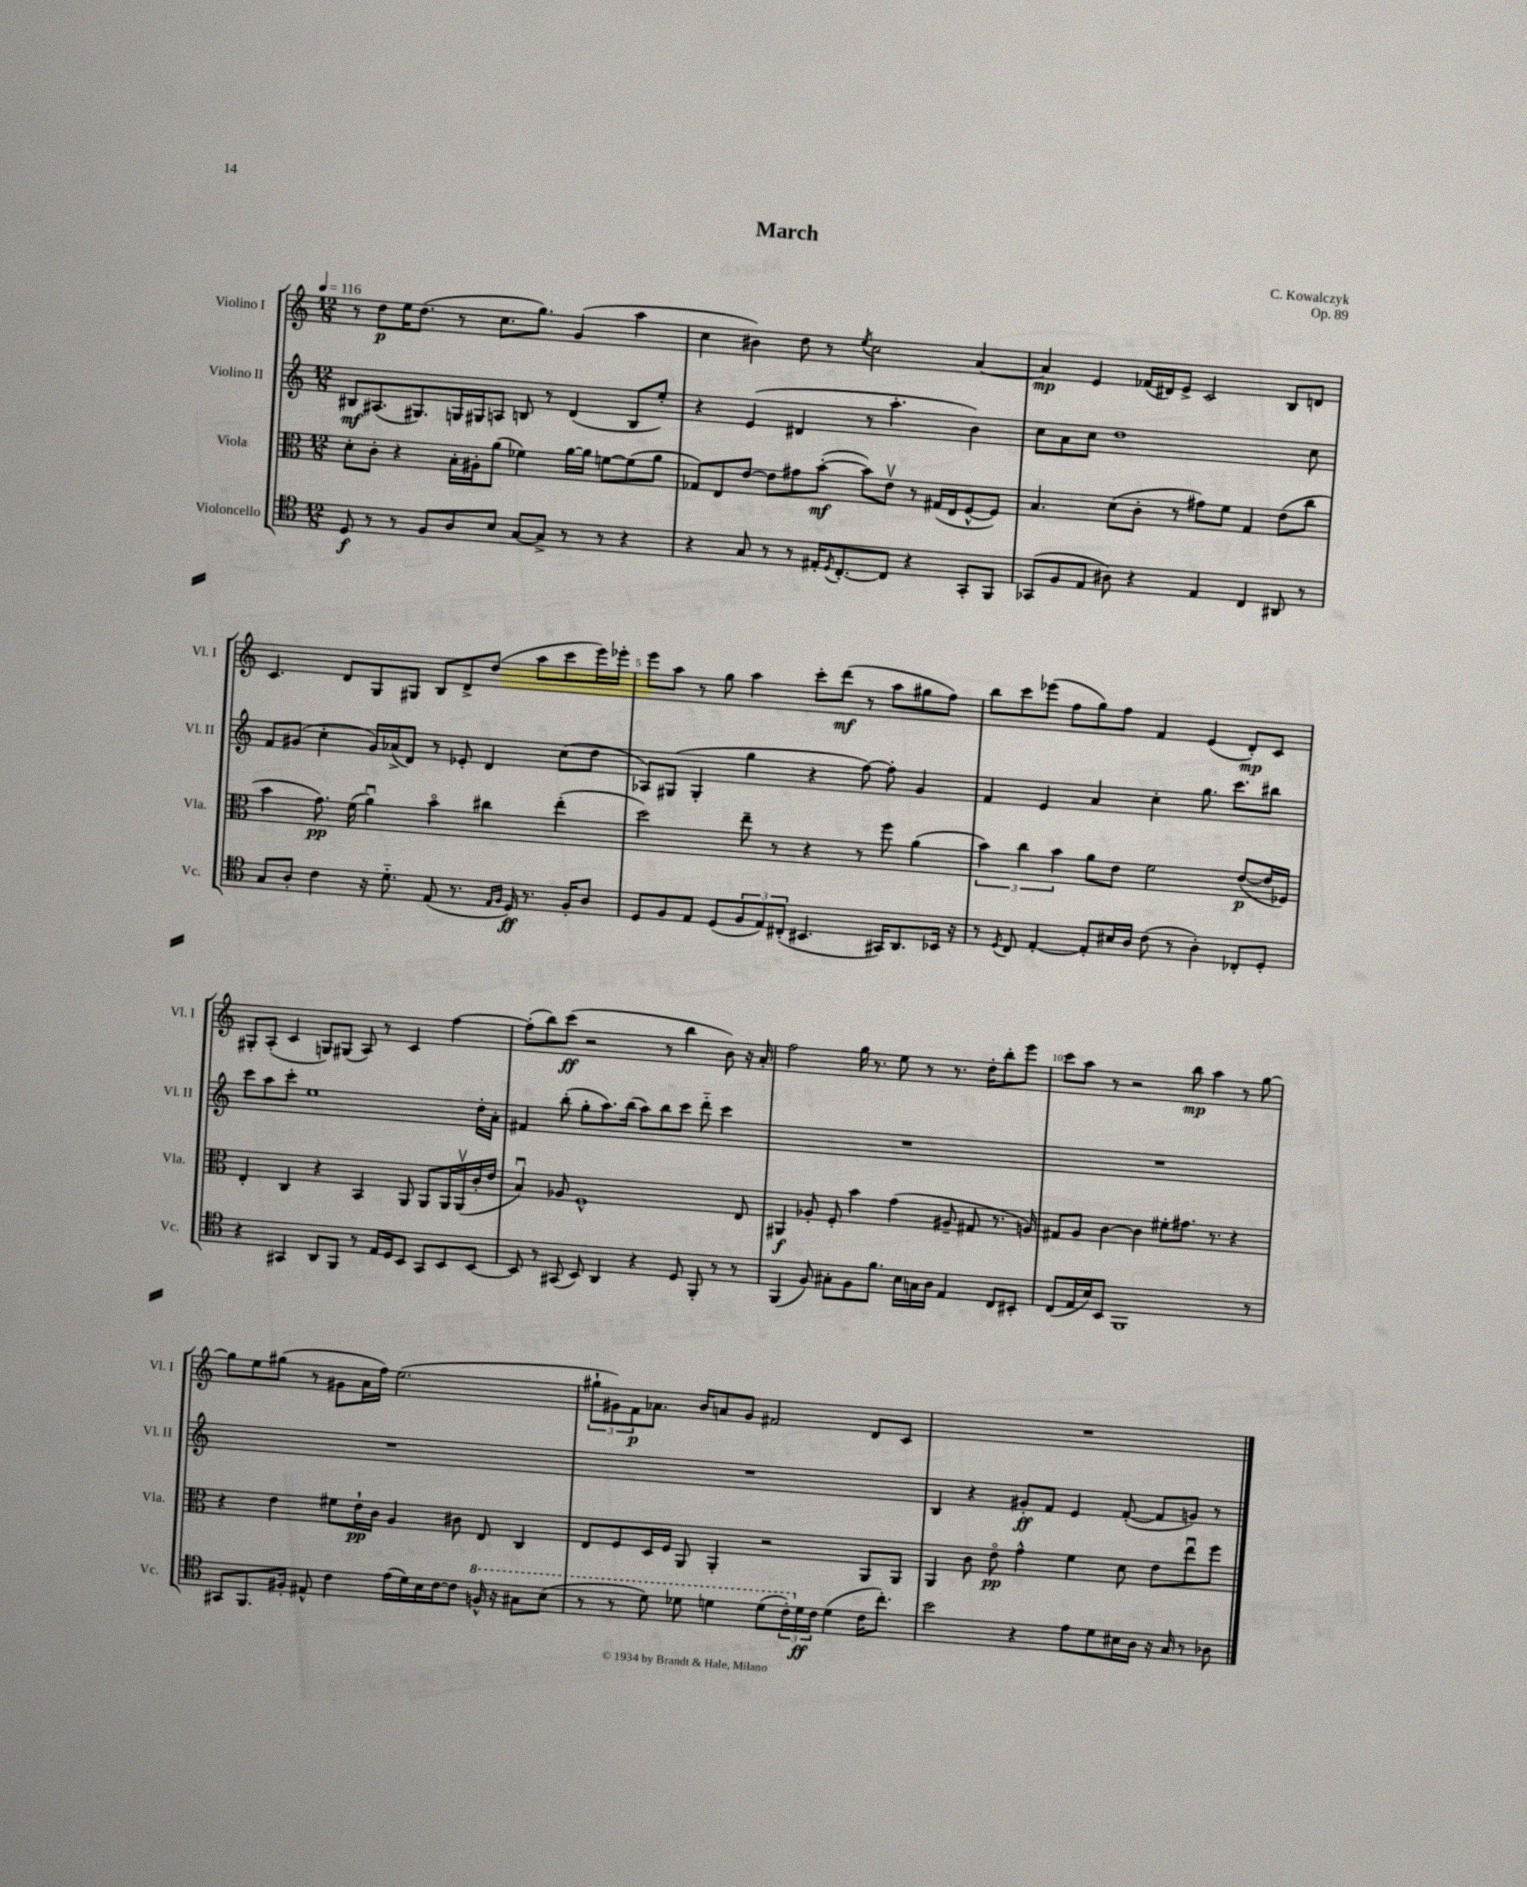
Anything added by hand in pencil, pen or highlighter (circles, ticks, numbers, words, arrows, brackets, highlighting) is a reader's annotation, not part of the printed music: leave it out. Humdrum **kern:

**kern	**kern	**kern	**kern
*staff4	*staff3	*staff2	*staff1
*clefC4	*clefC3	*clefG2	*clefG2
*k[]	*k[]	*k[]	*k[]
*M12/8	*M12/8	*M12/8	*M12/8
*MM116	*MM116	*MM116	*MM116
8D/	8d'\L	8B#/L	8r
8r	8c'\J	(8.A#/	8dd\L
8r	4r	.	16ee\K
.	.	8.G#/)	(8.dd\J
8F/L	.	.	.
8A/	16B'\LL	16G/L	8r
.	16A#'\J	16G#/J	.
8B/J	(8a\J	8A/J	8.cc\L
[8G/L	4f-\)	8B/	.
.	.	.	8.gg\J)
8G^/]J	.	8r	.
8r	[16a\LL	(4d/	(4g/
.	16a\]JJ	.	.
8r	[8f\L	.	.
4r	(8f\]	8B/L	4aa\
.	8a\J	8ee'/J)	.
=	=	=	=
4r	8G-/L)	4r	4cc\
.	8E/	.	.
8G/	[8e/J	(4e/	4b#\)
8r	8e\]L	.	.
8r	8g#\	4d#/	8dd\
16E#'/LK	([8b'\J	.	8r
8qD/	.	.	.
[8.C'/	.	.	.
.	.	.	8qee/
.	8b\]L)	8r	2cc\
8C/]J	8ev\J	4.aa'\	.
4r	8r	.	.
.	(16G#/LL	.	.
.	16E/J	.	.
8GG'/L	[8F^^/	4b\)	[4a/
8FF/J	8F/]J)	.	.
=	=	=	=
(8GG-/L	4.B/	8cc\L	4a/]
8F/	.	8a\	.
8E/J	.	8cc\J	4e/
8A#\)	(8d\L	1dd	.
4r	8c'\J	.	(16f-/LL
.	.	.	16d#/J)
.	8r	.	8e^/J
4E/	8g#\L)	.	2c/
.	8f\J	.	.
4C/	4G/	.	.
8AA#/	(8e\L	.	8B/L
8r	8cc\J	8cc\	8d/J
=	=	=	=
8G/L	4b\	8f/L	4.c/
8A'/J	.	(8g#/J	.
4c\	8.g\)	4cc'\	.
.	.	.	8d/L
.	(16f\	.	.
16r	4au\)	16g#/LL)	8G/
8.d'~\	.	(16a-^/J	.
.	.	8d/J)	8G#/J
(8E/	4bo\	8r	8B/L
8.r	.	8e-'/	8d^/
.	4cc#\	4d/	(8dd/J
16qqE/LL	.	.	.
16qqF/JJ	.	.	.
16D/)	.	.	.
8.r	.	.	8aa\L
.	(4ee'\	(8cc\L	8ccc\
16F'/LK	.	.	.
8A/J	.	8dd\J	16eee\L)
.	.	.	16eee-'\JJ
=	=	=	=
8D/L	2dd\)	8A-/L)	8eee\L
8F/	.	(8G#/J	8aa\J
8E/J	.	4G#'/	8r
(8D/L	.	.	8gg\
12F/	8ee~\	4gg\	4aa\
12E/)	.	.	.
.	8r	.	.
(12C#'/J	.	.	.
4.BB#/	4r	4r	8ccc'\L
.	.	.	(8ddd\J
.	8r	[8ff\)	8r
16GG#/LK)	8ff\	8ff'\]	8aa\L
8.AA/	.	.	.
.	(4a\	4g/	8gg#\
16BB-/Jk	.	.	8ff\J)
16r	.	.	.
=	=	=	=
8r	6b\)	4f/	8bb\L
8qD/	.	.	.
8C/	.	.	8ccc\
.	6cc\	.	.
[4E'/	.	4e/	(8eee-\J
.	6b\	.	.
.	.	.	8ff\L
8E'/]L	8a\L	4a/	8gg\)
16B#/L	8e\J	.	8ff\J
16A/JJ	.	.	.
(8c\	2f\	4cc'\	4f/
8r	.	.	.
4A'\)	.	8.gg\	(4e/
.	.	8.ccc\L	.
8C-'/L	([8e/L	.	8d'/L)
8D'/J	16e/]L	8bb#\J	8c/J
.	16F-/JJ)	.	.
=	=	=	=
4r	4E'/	8ccc\L	8G#'/L
.	.	8aa\	(8A'/J
4GG#/	4C/	8ccc'\J	4c/
.	.	1ee	.
8AA/L	4r	.	8G/L)
8FF/J	.	.	(8G#/J
8r	4BB/	.	8A/)
16E/LL	.	.	8r
16D/J	.	.	.
8BB/J	8AA/	.	4c/
8GG#/L	8AA/L	.	.
8BB/	16AA/L	.	[4ff\
.	(16AAv/	.	.
[8BB/J	16c'/	16dd'\LL	.
.	16e/JJ	16a'\JJ	.
=	=	=	=
8BB/]	4Bu/)	4f#/	(8ff'\]L
8r	.	.	8bb\)
(8GG#/	8A-/	(8bb'\	(8ccc\J
8BB/)	1F^^	8gg'\L	2r
4AA/	.	8.aa\)	.
.	.	(16bb\Jk	.
4r	.	8aa\L)	.
.	.	8bb\	8r
8D/	.	8ccc\J	4bb\
8FF'/	.	8ddd'~\	.
8r	.	4ccc\	8b\)
8r	8E/	.	16r
.	.	.	16a'/
=	=	=	=
(4FF/	4AA#/	1.r	2ff\
8F/)	8A-'/	.	.
8G#'\L	8F'/	.	.
8F\	4b\	.	16gg\
.	.	.	8.r
8.f\J	.	.	.
.	(4g\	.	8ee\
16B\LL	.	.	.
16G\	.	.	8r
16A\JJ	.	.	.
4E/	8A#~/	.	8.r
.	8G#/	.	.
.	.	.	16dd'\LK
8C/L	8.r	.	8bb'\
8BB#'/J	.	.	8eee\J
.	16A/)	.	.
=	=	=	=
(8C/L	8G#/L	1.r	8ccc\L
16E/L	8A/J	.	8aa\J
16B/J)	.	.	.
8BB/J	[4c\	.	8r
1FF	.	.	2r
.	4c\]	.	.
.	8f#'\L	.	.
.	8.g#\J	.	8bb\
.	.	.	4aa\
.	8.r	.	.
.	4r	.	8r
8r	.	.	[8gg\
=	=	=	=
8GG#/L	4r	1.r	8gg\]L
8.FF/	.	.	8ee\
.	4e\	.	(8gg#\J
16F#'/Jk	.	.	.
8E#^^/	.	.	8r
4c\	8f#\L	.	8g#\L
.	16e`\L	.	16a\L
.	16c\JJ	.	16ff\JJ)
(16e\LL	4A/	.	(2.ee\
16d\)	.	.	.
16B\	.	.	.
[16c\J	.	.	.
8c\]J	8c#\	.	.
16f^^/	8E/	.	.
16r	.	.	.
8g#\L	4C/	.	.
(8b\J	.	.	.
=	=	=	=
8r	8E/L	1.r	12gg#`\L
.	.	.	12g#\)
8r	8F/	.	.
.	.	.	12f\
8dd\)	16D/L	.	8.a-\J
.	16F/JJ	.	.
8dd-\	8AA/	.	.
.	.	.	16b/LK
4dd\	4AA'/	.	8a/
.	.	.	8g#/J
(8dd\L	2r	.	2f#/
24cc'\L)	.	.	.
24d\	.	.	.
24c\JJ	.	.	.
(4d\	.	.	.
16c\LK	8AA/L	.	8d/L
8.cc'\J)	.	.	.
.	8AA/J	.	8c/J
=	=	=	=
2b\	4AA/	4B/	1.r
.	8c\	4r	.
.	8eo\	.	.
4r	4g^^\	8g#'/L	.
.	.	8f/J	.
8e\L	4f\	4e/	.
8d\	.	.	.
16B#\L	8d\	([8f'/	.
16A\JJ	.	.	.
16r	8e\L	8f/]L	.
16G/	.	.	.
8r	8eeu\	8g/J)	.
8A-\	8ff\J	8r	.
==	==	==	==
*-	*-	*-	*-
